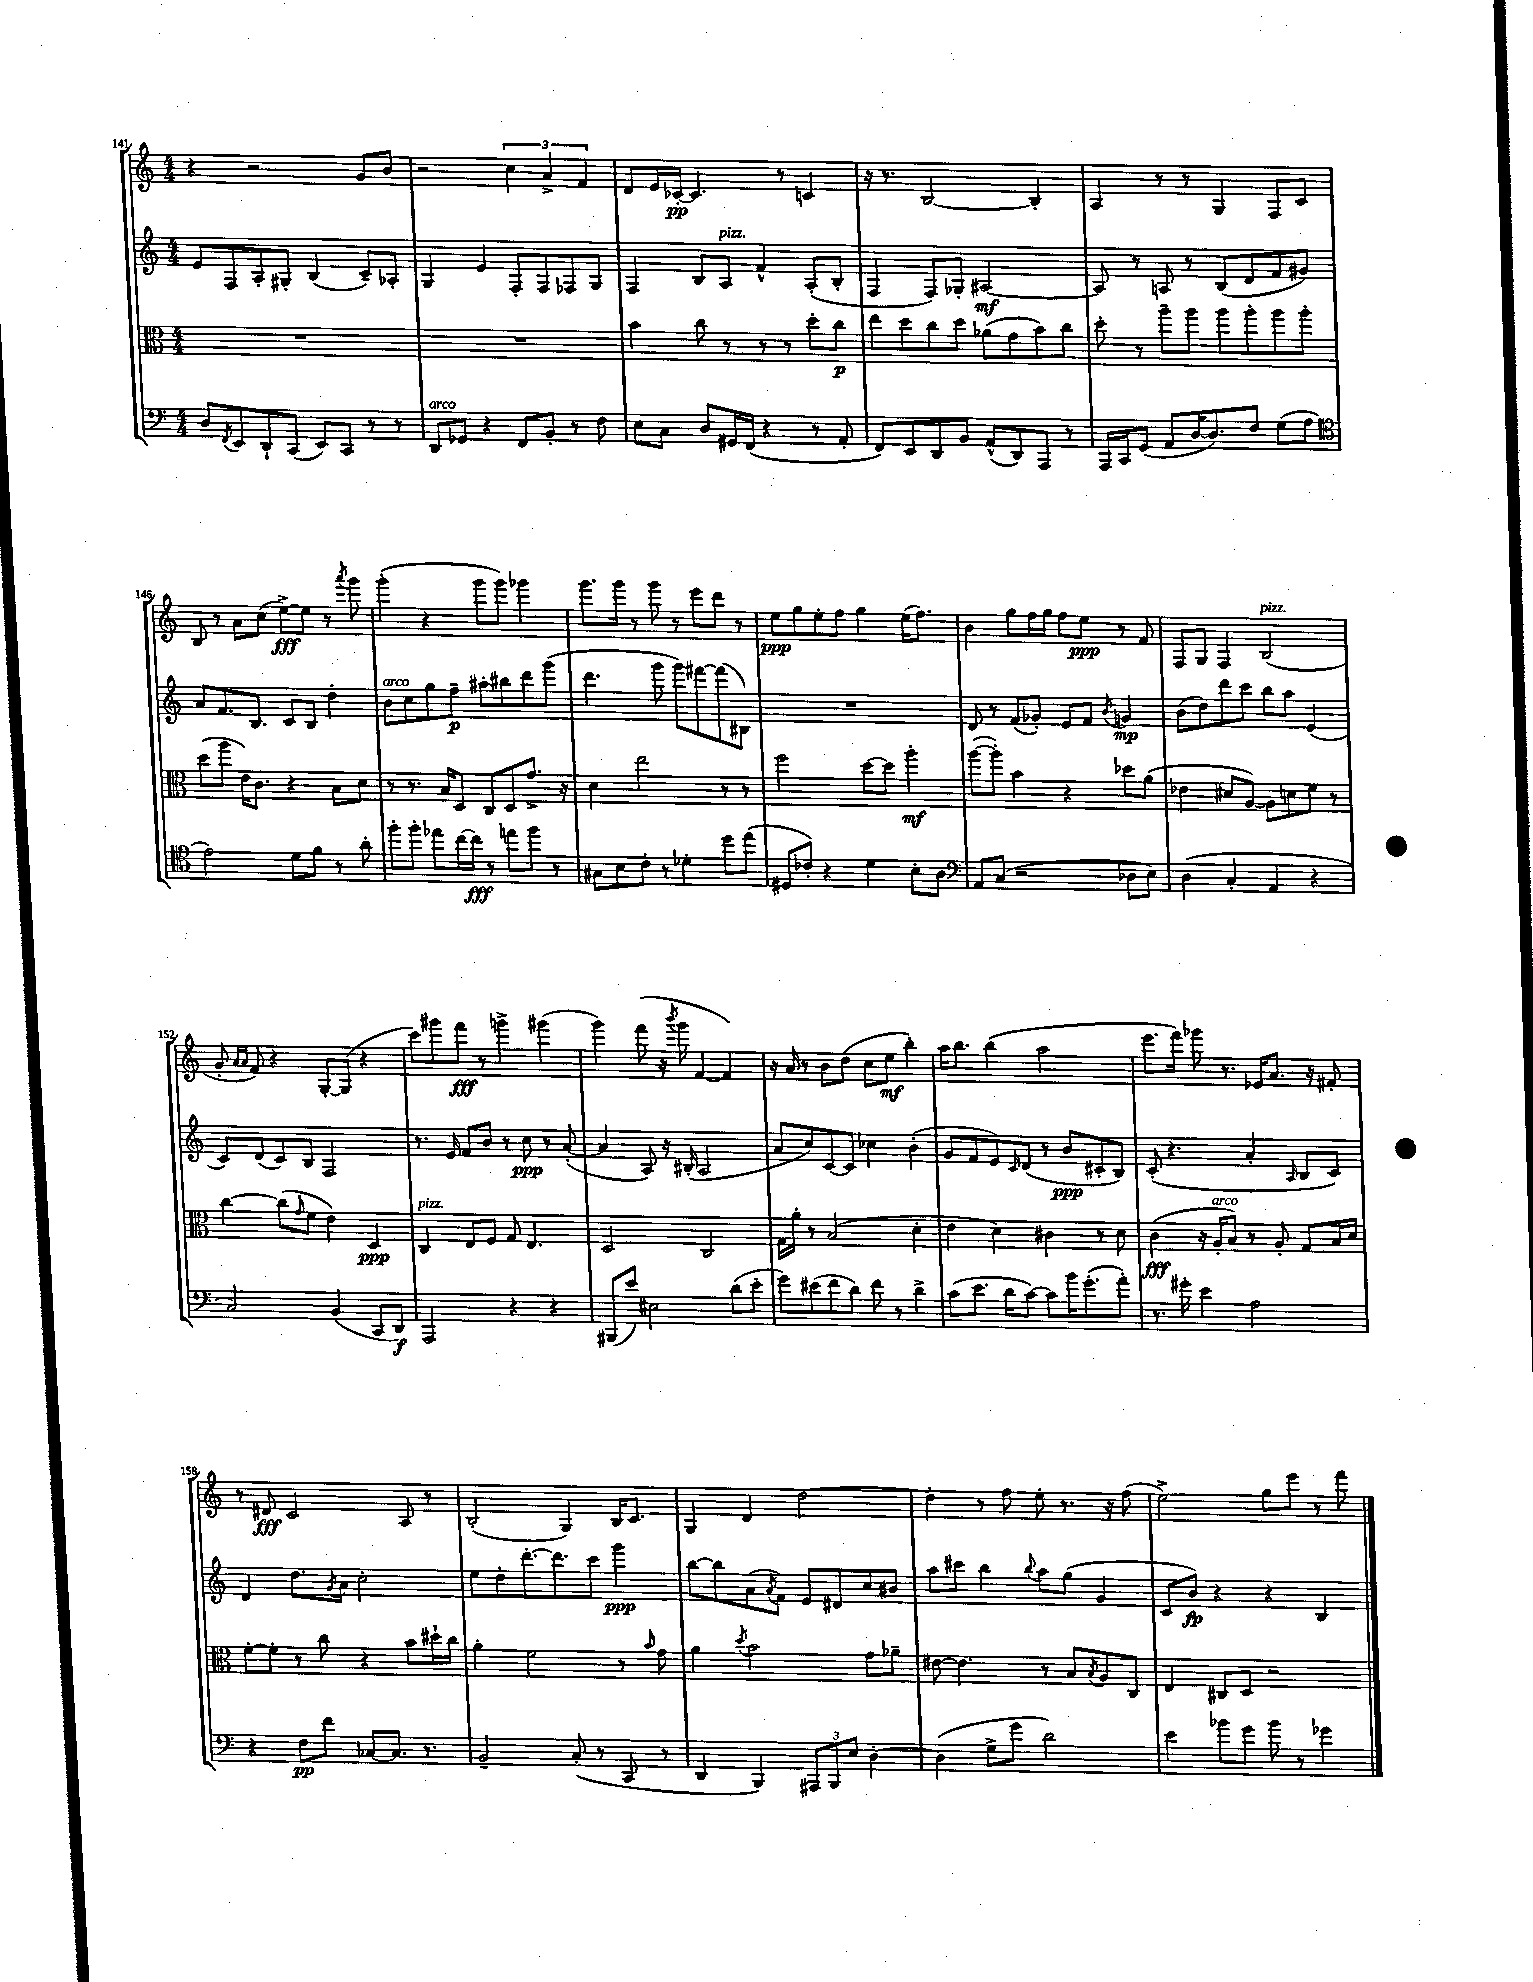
<<
\new StaffGroup <<
\new Staff = "s0" {
    \clef treble \key c \major \numericTimeSignature \time 4/4
    r4 r2 g'8 b'8 |
    r2 \tuplet 3/2 { c''4 a'4-> f'4 } |
    d'8 e'16 ces'16~-.\pp ces'4. r8 c'4 |
    r16 r8. b2~ b4-. |
    a4 r8 r8 g4 f8 c'8 |
    b8 r8 a'8 c''8( e''8~->\fff) e''8 r8 \acciaccatura { a'''8 } g'''8 |
    g'''4-.( r4 g'''8 g'''8) ges'''4 |
    g'''8. g'''16 r8 g'''8 r8 e'''8 d'''8 r8 |
    e''8\ppp g''8 e''8-. f''8 g''4 e''16( f''8.) |
    b'4 g''8 f''16 g''16 f''8 e''8\ppp r8 f'8 |
    f8 g8 f4 b2^\markup { \italic "pizz." }( |
    g'8-. \grace { a'16 a'16 } f'8) r4 g8~-. g8( r4 |
    c'''8) gis'''8 f'''8\fff r8 g'''4-> gis'''4( |
    g'''4) f'''8( r16 \acciaccatura { b'''8 } g'''16 f'4~ f'4) |
    r16 a'16 r8 b'8 d''8( c''8 e''8\mf b''4-.) |
    a''16 b''8. b''4( a''2 |
    e'''8. f'''16) ges'''8 r8. ees'16 a'8. r16 fis'8-. |
    r8 dis'8\fff c'2 a8 r8 |
    b2-.( g4) b16 c'8. |
    g4 d'4 d''2~ |
    d''4-. r8 f''8 e''8-. r8. r16 f''8( |
    e''2->) g''8 e'''8 r8 f'''8 \bar "|." |
}
\new Staff = "s1" {
    \clef treble \key c \major \numericTimeSignature \time 4/4
    e'8 f8 a8-. gis8-. b4( c'8--) aes8-. |
    g4 e'4 f8-. f8 fes8 g8 |
    f4 b8 a8^\markup { \italic "pizz." } f'4-^ a8-.( b8-. |
    f4 f8) ges8-. ais2~\mf |
    ais8 r8 a8 r8 b8( d'8 f'8 gis'8) |
    a'8 f'8. b8. c'8 b8 d''4-. |
    b'8^\markup { \italic "arco" } c''8 g''8 f''8--\p ais''8-. bis''8 d'''8 g'''8( |
    d'''4. g'''8 g'''8) fis'''8~ fis'''8( bis8) |
    R1 |
    d'8 r8 f'8( ges'8-.) e'8 f'8 \acciaccatura { b'8 } g'4\mp |
    b'8( d''8) d'''8 c'''8 b''8 a''8 e'4( |
    c'8) d'8( c'8) b8 f2 |
    r8. e'16 f'8 b'8 r8 c''8\ppp r8 a'8~-.( |
    a'4 a8) r16 bis16-.( a2 |
    a'8 c''8) c'8~ c'8 ces''4 b'4-.( |
    g'8 f'8 e'8) \grace { c'16 } d'8( r8 b'8\ppp cis'8-. b8) |
    c'8-.( r4. a'4-. \grace { a16 } b8 c'8) |
    d'4 d''8. \acciaccatura { g'8 } a'16 c''2-. |
    e''8 d''8-. d'''8.~-. d'''8. c'''8 g'''4\ppp |
    b''8~ b''8 a'8( \acciaccatura { a'8 } f'8) e'8 dis'8 c''8 bis'8 |
    a''8 cis'''8 b''4 \appoggiatura { b''8 } a''8 g''8( g'4 |
    c'8 b'8\fp) r4 r4 b4 \bar "|." |
}
\new Staff = "s2" {
    \clef alto \key c \major \numericTimeSignature \time 4/4
    R1 |
    R1 |
    b'4 c''8 r8 r8 r8 d''8-. c''8\p |
    e''8 d''8 c''8 d''8 aes'8( g'8 b'8) c''8 |
    d''8-. r8 a''8-- a''8 a''8 a''8-. a''8 a''8-. |
    d''8( a''8 e'16) c'8. r4 b8 d'8 |
    r8 r8. b16 d8 c8 d8 g'8.-> r16 |
    d'4 e''2 r8 r8 |
    f''2 d''8~ d''8 a''4-.\mf |
    a''8~( a''8-.) b'4 r4 des''8 a'8( |
    ees'4 dis'8 a8~) a8 d'8 f'8 r8 |
    c''4~ c''8( \grace { g'16 } f'8 e'4) d4\ppp |
    c4^\markup { \italic "pizz." } e8 f8 g8 e4. |
    d2 c2 |
    g16 a'16-. r8 b2( d'4-. |
    e'4 d'4) cis'4 r8 d'8 |
    c'4\fff( r16 a16-.^\markup { \italic "arco" } b8) r8 a8-. g8 b16 d'16 |
    f'8~-. f'8-. r8 c''8 r4 b'8 dis''16-! c''16 |
    a'4-. f'2 r8 \grace { b'16 } g'8 |
    a'4 \acciaccatura { d''8 } b'2 g'8 aes'8-- |
    eis'8~ eis'4. r8 b8 \acciaccatura { b8 } a8 c8 |
    e4 cis8 d8 r2 \bar "|." |
}
\new Staff = "s3" {
    \clef bass \key c \major \numericTimeSignature \time 4/4
    d8 \acciaccatura { f,8 } e,8 d,8-! c,8( e,8) c,8 r8 r8 |
    d,8^\markup { \italic "arco" } ges,8 r4 f,8 b,8-. r8 f8 |
    e8 c8 d8 gis,16 f,16( r4 r8 a,8-. |
    f,8) e,8 d,8 b,8 a,8-^( d,8) a,,8 r8 |
    a,,16 c,16 g,8( a,8 d16~ d8.) f8 g8( a8 |
    \clef tenor e'2) d'8 f'8 r8 a'8-. |
    f''8-. f''8-. ees''8 c''16~ c''16\fff r8 e''8 f''8 r8 |
    gis8 b8 c'8-. r8 des'4-. d''8 e''8( |
    dis8 ces'8-.) r4 d'4 b8-. a8 |
    \clef bass a,8 c8( r2 des8 e8) |
    d4( c4-. a,4 r4 |
    c2) b,4( c,8 d,8\f) |
    a,,2 r4 r4 |
    bis,,8( e'8) eis2 d'8( e'8-. |
    g'8) eis'8( f'8 d'8) f'8 r8 d'4-> |
    c'8( e'8. d'16 c'8~) c'8 b'16 g'8.-.( a'8-.) |
    r8. gis'16-. e'4 a2 |
    r4 f8\pp f'8 ces8~ ces8. r8. |
    b,2-- c8-.( r8 c,8 r8 |
    d,4 b,,4) \tuplet 3/2 { ais,,8 b,,8 e8 } d4~-. |
    d4( g8-> g'8 d'2) |
    e'4 bes'8 g'8 bes'8 r8 ges'4 \bar "|." |
}
>>
>>
\layout { \context { \Score currentBarNumber = #141 } }
